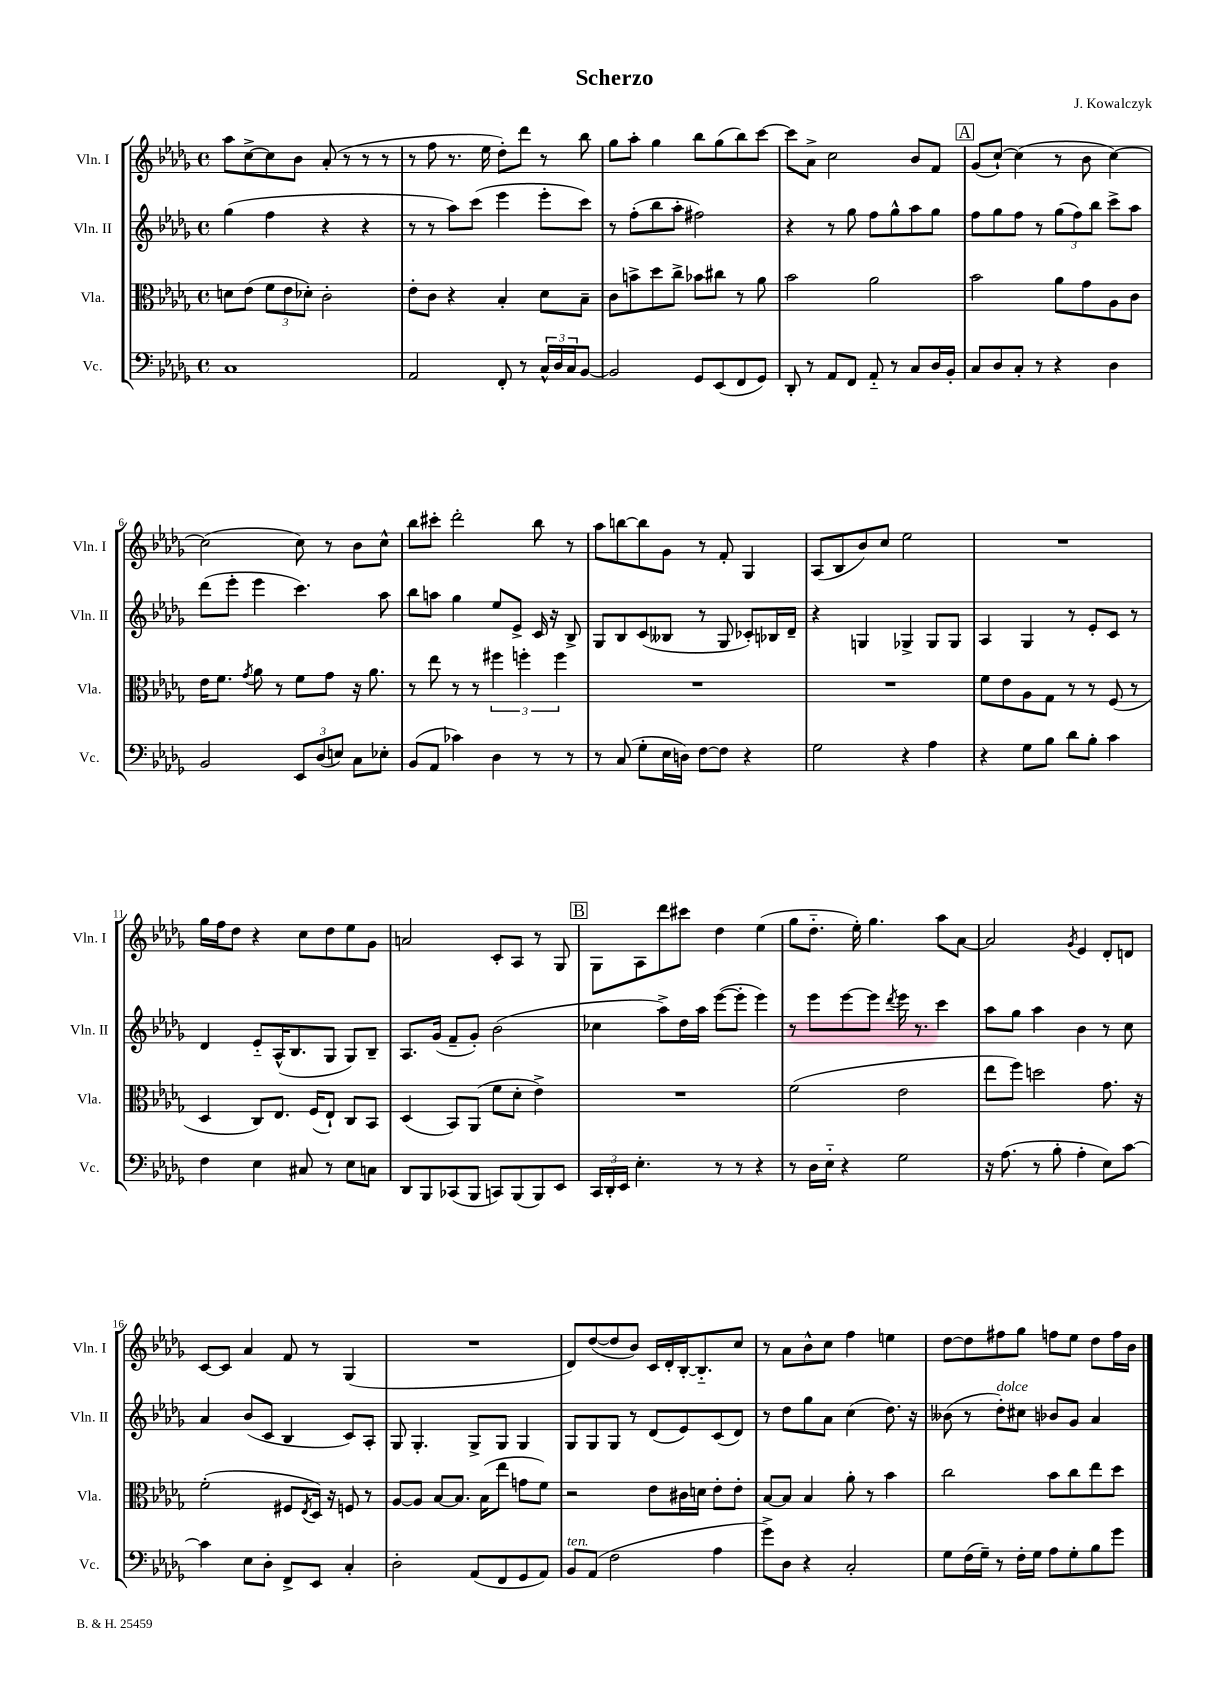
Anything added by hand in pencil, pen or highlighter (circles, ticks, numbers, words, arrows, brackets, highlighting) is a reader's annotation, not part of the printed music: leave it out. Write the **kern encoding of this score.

**kern	**kern	**kern	**kern
*part4	*part3	*part2	*part1
*staff4	*staff3	*staff2	*staff1
*I"Vc.	*I"Vla.	*I"Vln. II	*I"Vln. I
*I'Vc.	*I'Vla.	*I'Vln. II	*I'Vln. I
*clefF4	*clefC3	*clefG2	*clefG2
*k[b-e-a-d-g-]	*k[b-e-a-d-g-]	*k[b-e-a-d-g-]	*k[b-e-a-d-g-]
*M4/4	*M4/4	*M4/4	*M4/4
*met(c)	*met(c)	*met(c)	*met(c)
=1	=1	=1	=1
1C	8dn\L	(4gg-\	8aa-\L
.	(8e-\J	.	[8cc^\
.	12f\L	4ff\	8cc\]
.	12e-\	.	.
.	.	.	8b-\J
.	12d-X'\J)	.	.
.	2c'\	4r	(8a-'/
.	.	.	8r
.	.	4r	8r
.	.	.	8r
=2	=2	=2	=2
2AA-/	8e-'\L	8r	8r
.	8c\J	8r	8ff\
.	4r	8aa-\L)	8.r
.	.	(8ccc\J	.
.	.	.	16ee-\
8FF'/	4B-'/	4eee-\	8dd-'\L)
8r	.	.	8ddd-\J
24C^^/LL	8d-\L	8eee-'\L	8r
24D-/	.	.	.
24C/J	.	.	.
[8BB-/J	8B-~\J	8ccc\J)	8bb-\
=3	=3	=3	=3
2BB-/]	8c\L	8r	8gg-\L
.	8bn^\	(8ff'\L	8aa-'\J
.	8dd-\	8bb-\	4gg-\
.	8cc^\J	8aa-'\J	.
8GG-/L	8b-X\L	2ff#X\)	8bb-\L
(8EE-/	8cc#X\J	.	(8gg-\
8FF/	8r	.	8bb-\)
8GG-/J)	8a-\	.	[8ccc\J
=4	=4	=4	=4
8DD-'/	2b-\	4r	8ccc\L]
8r	.	.	8a-^\J
8AA-/L	.	8r	2cc\
8FF/J	.	8gg-\	.
8AA-/	2a-\	8ff\L	.
8r	.	8gg-^^\	.
8C/L	.	8aa-\	8b-/L
16D-/L	.	8gg-\J	8f/J
16BB-'/JJ	.	.	.
!!LO:REH:place=s1:t=A
=5	=5	=5	=5
8C/L	2b-\	8ff\L	(8g-/L
8D-/	.	8gg-\	[8cc`/J)
8C'/J	.	8ff\J	(4cc\]
8r	.	8r	.
4r	8a-\L	(12gg-\L	8r
.	.	12ff\)	.
.	8g-\	.	8b-\
.	.	12bb-\J	.
4D-\	8A-\	8ccc^\L	[4cc\)
.	8c\J	8aa-\J	.
!!LO:LB:g=z
=6	=6	=6	=6
2BB-/	16e-\KL	(8ddd-\L	(2cc\]
.	8.f\J	.	.
.	.	8eee-'\J	.
.	8qg-/	.	.
.	8a-\	4eee-\	.
.	8r	.	.
12EE-/L	8f\L	4.ccc\)	8cc\)
(12D-/	.	.	.
.	8g-\J	.	8r
12En/J)	.	.	.
8C\L	16r	.	8b-\L
.	8.a-\	.	.
8E-X'\J	.	8aa-\	8cc^^\J
=7	=7	=7	=7
(8BB-/L	8r	8bb-\L	8bb-\L
8AA-/J	8ee-\	8aan\J	8ccc#X'\J
4c-X\)	8r	4gg-\	2ddd-'\
.	8r	.	.
4D-\	6ff#X\	8ee-/L	.
.	.	8e-^/J	.
.	6ffn'\	.	.
8r	.	16c/	8bb-\
.	.	16r	.
.	6ff\	.	.
8r	.	8B-^/	8r
=8	=8	=8	=8
8r	1r	8G-/L	8aa-\L
(8C/	.	8B-/	[8bbn\
8G-'\L	.	(8c/	8bb\]
16E-\L	.	8B--X/J	8g-\J
16Dn\JJ)	.	.	.
[8F\L	.	8r	8r
8F\J]	.	8G-/	8f'/
4r	.	8c-X'/L)	4G-/
.	.	16B-X/L	.
.	.	16d-~/JJ	.
=9	=9	=9	=9
2G-\	1r	4r	(8A-/L
.	.	.	8B-/
.	.	4Gn/	8b-/)
.	.	.	8cc/J
4r	.	4G-X^/	2ee-\
4A-\	.	8G-/L	.
.	.	8G-/J	.
=10	=10	=10	=10
4r	8f\L	4A-/	1r
.	8e-\	.	.
8G-\L	8A-\	4G-/	.
8B-\J	8G-\J	.	.
8d-\L	8r	8r	.
8B-'\J	8r	8e-'/L	.
4c\	(8F/	8c/J	.
.	8r	8r	.
!!LO:LB:g=z
=11	=11	=11	=11
4F\	4D-/	4d-/	16gg-\LL
.	.	.	16ff\J
.	.	.	8dd-\J
4E-\	8C/L)	8e-/L	4r
.	8.E-/J	(16A-^^/K	.
.	.	8.B-/	.
8C#X/	.	.	8cc\L
.	(16F/KL	.	.
8r	8E-`/J)	8G-/J	8dd-\
8E-\L	8C/L	8G-/L)	8ee-\
8Cn\J	8BB-/J	8B-~/J	8g-\J
=12	=12	=12	=12
8DD-/L	(4D-/	8.A-/L	2an/
8BBB-/	.	.	.
.	.	(16g-/Jk	.
(8CC-X/	8BB-/L)	8f~/L	.
8BBB-/J	(8AA-/J	8g-'/J)	.
8CCn/L)	8f\L	(2b-\	8c'/L
(8BBB-/	8d-'\J	.	8A-/J
8BBB-/)	4e-^\)	.	8r
8EE-/J	.	.	8G-/
!!LO:REH:place=s1:t=B
=13	=13	=13	=13
24CC/LL	1r	4cc-X\	8G-\L
24DD-'/	.	.	.
24EE-/JJ	.	.	.
4.E-'\	.	.	8A-\
.	.	8aa-^\L)	8ddd-\
.	.	16dd-\L	8ccc#X\J
.	.	16aa-\JJ	.
8r	.	([8eee-\L	4dd-\
8r	.	8eee-'\J]	.
4r	.	4eee-\)	(4ee-\
=14	=14	=14	=14
8r	(2f\	8r	8gg-\L
16D-\LL	.	8eee-\L	8.dd-\J
16E-\JJ	.	.	.
4r	.	[8eee-\	.
.	.	.	16ee-'\)
.	.	8eee-\J]	4.gg-\
.	.	8qddd-/	.
2G-\	2e-\	16eee-\	.
.	.	8.r	.
.	.	4ccc\	8aa-\L
.	.	.	[8a-\J
=15	=15	=15	=15
16r	8ee-\L	8aa-\L	2a-/]
(8.A-\	.	.	.
.	8ff\J)	8gg-\J	.
8r	2ddn\	4aa-\	.
8B-'\	.	.	.
.	.	.	8qg-/
4A-'\	.	4b-\	4e-/
8E-\L)	8.g-\	8r	8d-'/L
[8c\J	.	8cc\	8dn/J
.	16r	.	.
!!LO:LB:g=z
=16	=16	=16	=16
4c\]	(2f'\	4a-/	[8c/L
.	.	.	8c/J]
8E-\L	.	(8b-/L	4a-/
8D-'\J	.	8c/J	.
8FF^/L	8F#X/L	4B-/	8f/
.	8qE-/	.	.
8EE-/J	16D-/Jk)	.	8r
.	16r	.	.
4C'/	8Fn/	8c/L)	(4G-/
.	8r	8A-'/J	.
=17	=17	=17	=17
2D-'\	[8A-/L	8G-/	1r
.	8A-/J]	4.G-'/	.
.	[8B-/L	.	.
.	8.B-/J]	.	.
(8AA-/L	.	8G-^/L	.
.	(16B-\KL	.	.
8FF/	8ee-\J	8G-/J	.
8GG-/	8gn\L	4G-/	.
8AA-/J)	8f\J)	.	.
=18	=18	=18	=18
!LO:TX:a:i:t=ten.	!	!	!
8BB-/L	2r	8G-/L	8d-/L)
(8AA-/J	.	8G-/	([8dd-/
2F\	.	8G-/J	8dd-/]
.	.	8r	8b-/J)
.	8e-\L	(8d-/L	16c/LL
.	.	.	16d-'/
.	16c#X\L	8e-/)	[16B-'/J
.	16dn\JJ	.	8.B-/]
4A-\	8e-'\L	(8c/	.
.	8e-'\J	8d-/J)	8cc/J
=19	=19	=19	=19
8g-^\L)	[8B-/L	8r	8r
8D-\J	8B-/J]	8dd-\L	8a-\L
4r	4B-/	8gg-\	8b-^^\
.	.	8a-\J	8cc\J
2C'/	8a-'\	(4cc\	4ff\
.	8r	.	.
.	4b-\	8.dd-\)	4een\
.	.	16r	.
=20	=20	=20	=20
8G-\L	2cc\	(8b--X\	[8dd-\L
(16F\L	.	8r	8dd-\]
16G-~\JJ)	.	.	.
!	!	!LO:TX:a:i:t=dolce	!
8r	.	8dd-'\L)	8ff#X\
16F'\LL	.	8cc#X\J	8gg-\J
16G-\JJ	.	.	.
8A-\L	8b-\L	8b-X/L	8ffn\L
8G-'\	8cc\	8g-/J	8ee-\J
8B-\	8ee-\	4a-/	8dd-\L
8g-\J	8dd-\J	.	16ff\L
.	.	.	16b-\JJ
==	==	==	==
*-	*-	*-	*-
